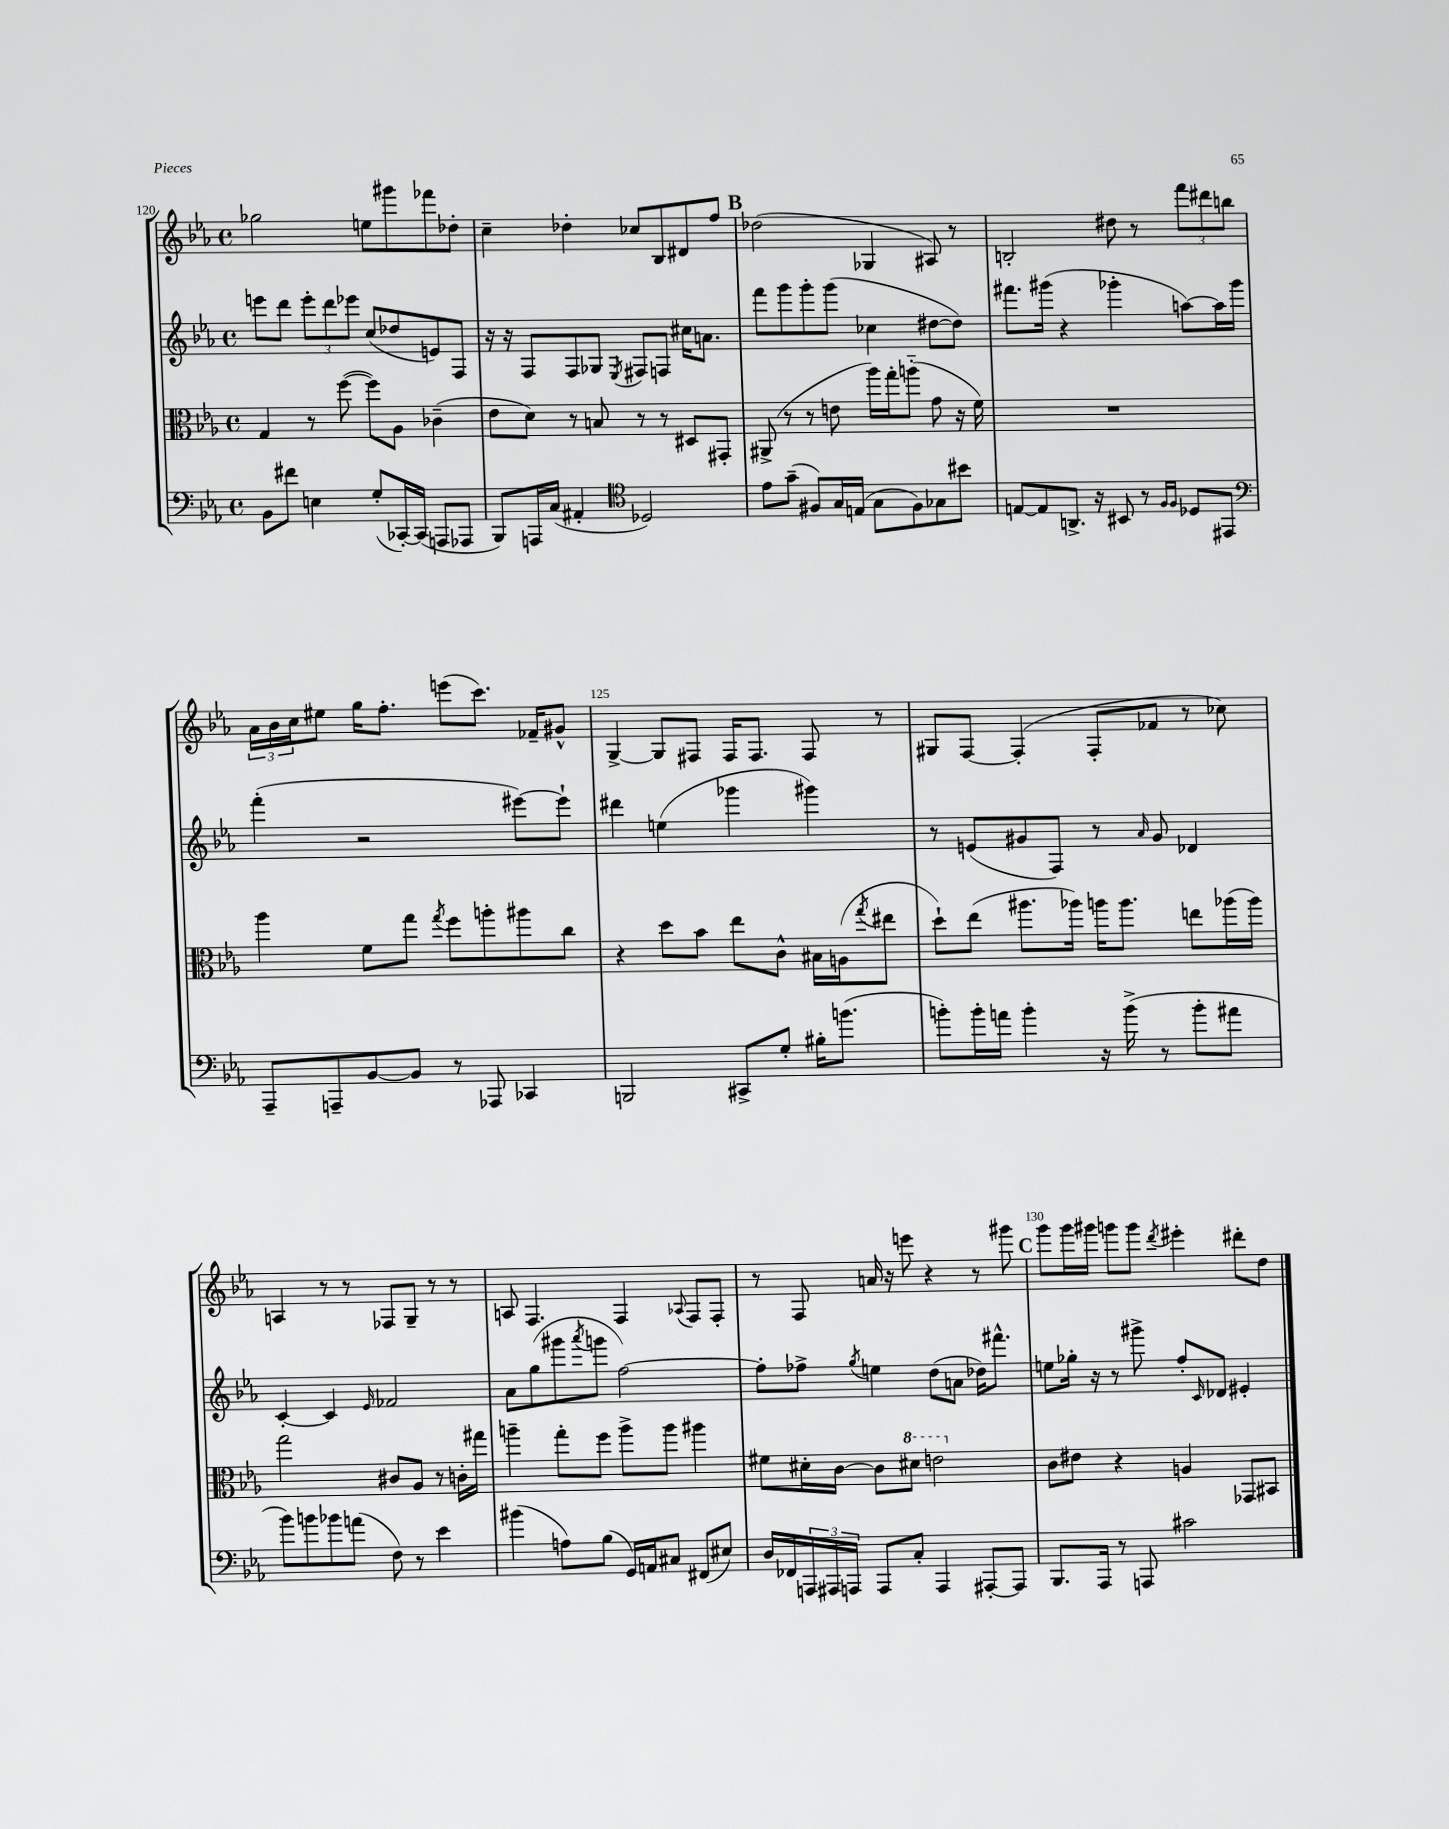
<<
\new StaffGroup <<
\new Staff = "s0" {
    \clef treble \key ees \major \defaultTimeSignature \time 4/4
    ges''2 e''8 gis'''8 fes'''8 des''8-. |
    c''4-- des''4-. ces''8 bes8 dis'8 f''8 |
    \mark \markup { \bold "B" } des''2( ges4 ais8) r8 |
    b2-. dis''8 r8 \tuplet 3/2 { f'''8 dis'''8 b''8 } |
    \tuplet 3/2 { aes'16 bes'16 c''16 } eis''8 g''16 f''8.-. e'''8( c'''8.) fes'16-- gis'8-^ |
    g4~-> g8 fis8 fis16 fis8. fis8 r8 |
    gis8 f8~ f4-.( f8-. fes'8 r8 ces''8) |
    a4 r8 r8 fes8 g8-- r8 r8 |
    a8 f4. f4 \appoggiatura { aes8 } f8 f8-. |
    r8 f8 a'16 r16 e'''8 r4 r8 gis'''8 |
    \mark \markup { \bold "C" } g'''8 g'''16 gis'''16 g'''8 g'''8 \acciaccatura { d'''8 } eis'''4-. dis'''8-. d''8 \bar "|." |
}
\new Staff = "s1" {
    \clef treble \key ees \major \defaultTimeSignature \time 4/4
    e'''8 d'''8 \tuplet 3/2 { e'''8-. d'''8 ees'''8 } c''8( des''8 e'8) f8 |
    r16 r16 f8 f8 ges8 \acciaccatura { ees8 } fis8 f8 cis''16 a'8. |
    \mark \markup { \bold "B" } f'''8 g'''8 g'''8-. g'''8( ces''4 dis''8~ dis''8) |
    fis'''8. gis'''16( r4 ges'''4-. a''8~) a''16 ges'''16 |
    f'''4-.( r2 eis'''8~) eis'''8-! |
    dis'''4 e''4( ges'''4 gis'''4) |
    r8 e'8( gis'8 f8) r8 \grace { aes'16 } gis'8 des'4 |
    c'4~-. c'4 \grace { ees'16 } fes'2 |
    aes'8 g''8( gis'''8 \acciaccatura { aes'''8 } g'''8 f''2~) |
    f''8-. fes''8-> \acciaccatura { g''8 } e''4 d''8( a'8 des''16) fis'''8.-^ |
    \mark \markup { \bold "C" } e''8 ges''16-. r16 r8 gis'''8-> f''8-. \grace { c'16 } des'8 eis'4-. \bar "|." |
}
\new Staff = "s2" {
    \clef alto \key ees \major \defaultTimeSignature \time 4/4
    g4 r8 f''8~( f''8) aes8 ces'4--( |
    ees'8 d'8) r8 b8 r8 r8 dis8 gis,8-. |
    \mark \markup { \bold "B" } ais,8->( r8 r8 e'8 aes''16) g''16-. a''8-_( g'8 r16 f'16) |
    R1 |
    aes''4 f'8 g''8 \acciaccatura { g''8 } f''8 a''8-. ais''8 c''8 |
    r4 d''8 bes'8 ees''8 c'8-^ bis16 a16( \acciaccatura { g''8 } eis''8 |
    d''8-!) ees''8( ais''8. aes''16) a''16 a''8. e''8 aes''16( aes''16) |
    g''2 cis'8 aes8 r8 c'16-. gis''16 |
    a''4-- g''8-. f''8 a''8-> a''8 ais''4 |
    fis'8 dis'16-. c'16~ c'8 \ottava #1 dis''8 e''2 \ottava #0 |
    \mark \markup { \bold "C" } c'8 eis'8 r4 a4 ges,8 bis,8 \bar "|." |
}
\new Staff = "s3" {
    \clef bass \key ees \major \defaultTimeSignature \time 4/4
    bes,8 fis'8 e4 g8-.( ces,16~-.) ces,16( a,,8 aes,,8 |
    bes,,8) a,,16 c16( ais,4-. \clef tenor des2) |
    \mark \markup { \bold "B" } ees'8 g'8--( fis8) g16 e16( g8 fis8) ges8 bis'8 |
    e8~ e8 a,8.-> r16 bis,8 r8 \grace { f16 f16 } des8 eis,8 |
    \clef bass aes,,8-- a,,8-- bes,8~ bes,8 r8 aes,,8 ces,4 |
    b,,2 cis,8-> g8-. bis16-. b'8.( |
    b'8-.) b'16-. a'16 b'4-. r16 b'16->( r8 b'8-. ais'8 |
    bes'8) b'8 bes'8 a'8( f8) r8 ees'4 |
    bis'4( a8) bes8( g,16) a,16 cis8 fis,8( eis8) |
    d16 fes,16 \tuplet 3/2 { a,,16 ais,,16 a,,16 } a,,8 c8-. a,,4 ais,,8~-. ais,,8 |
    \mark \markup { \bold "C" } bes,,8. aes,,16 r8 a,,8 cis'2 \bar "|." |
}
>>
>>
\layout { \context { \Score currentBarNumber = #120 \override BarNumber.break-visibility = ##(#f #t #t) barNumberVisibility = #(every-nth-bar-number-visible 5) } }
